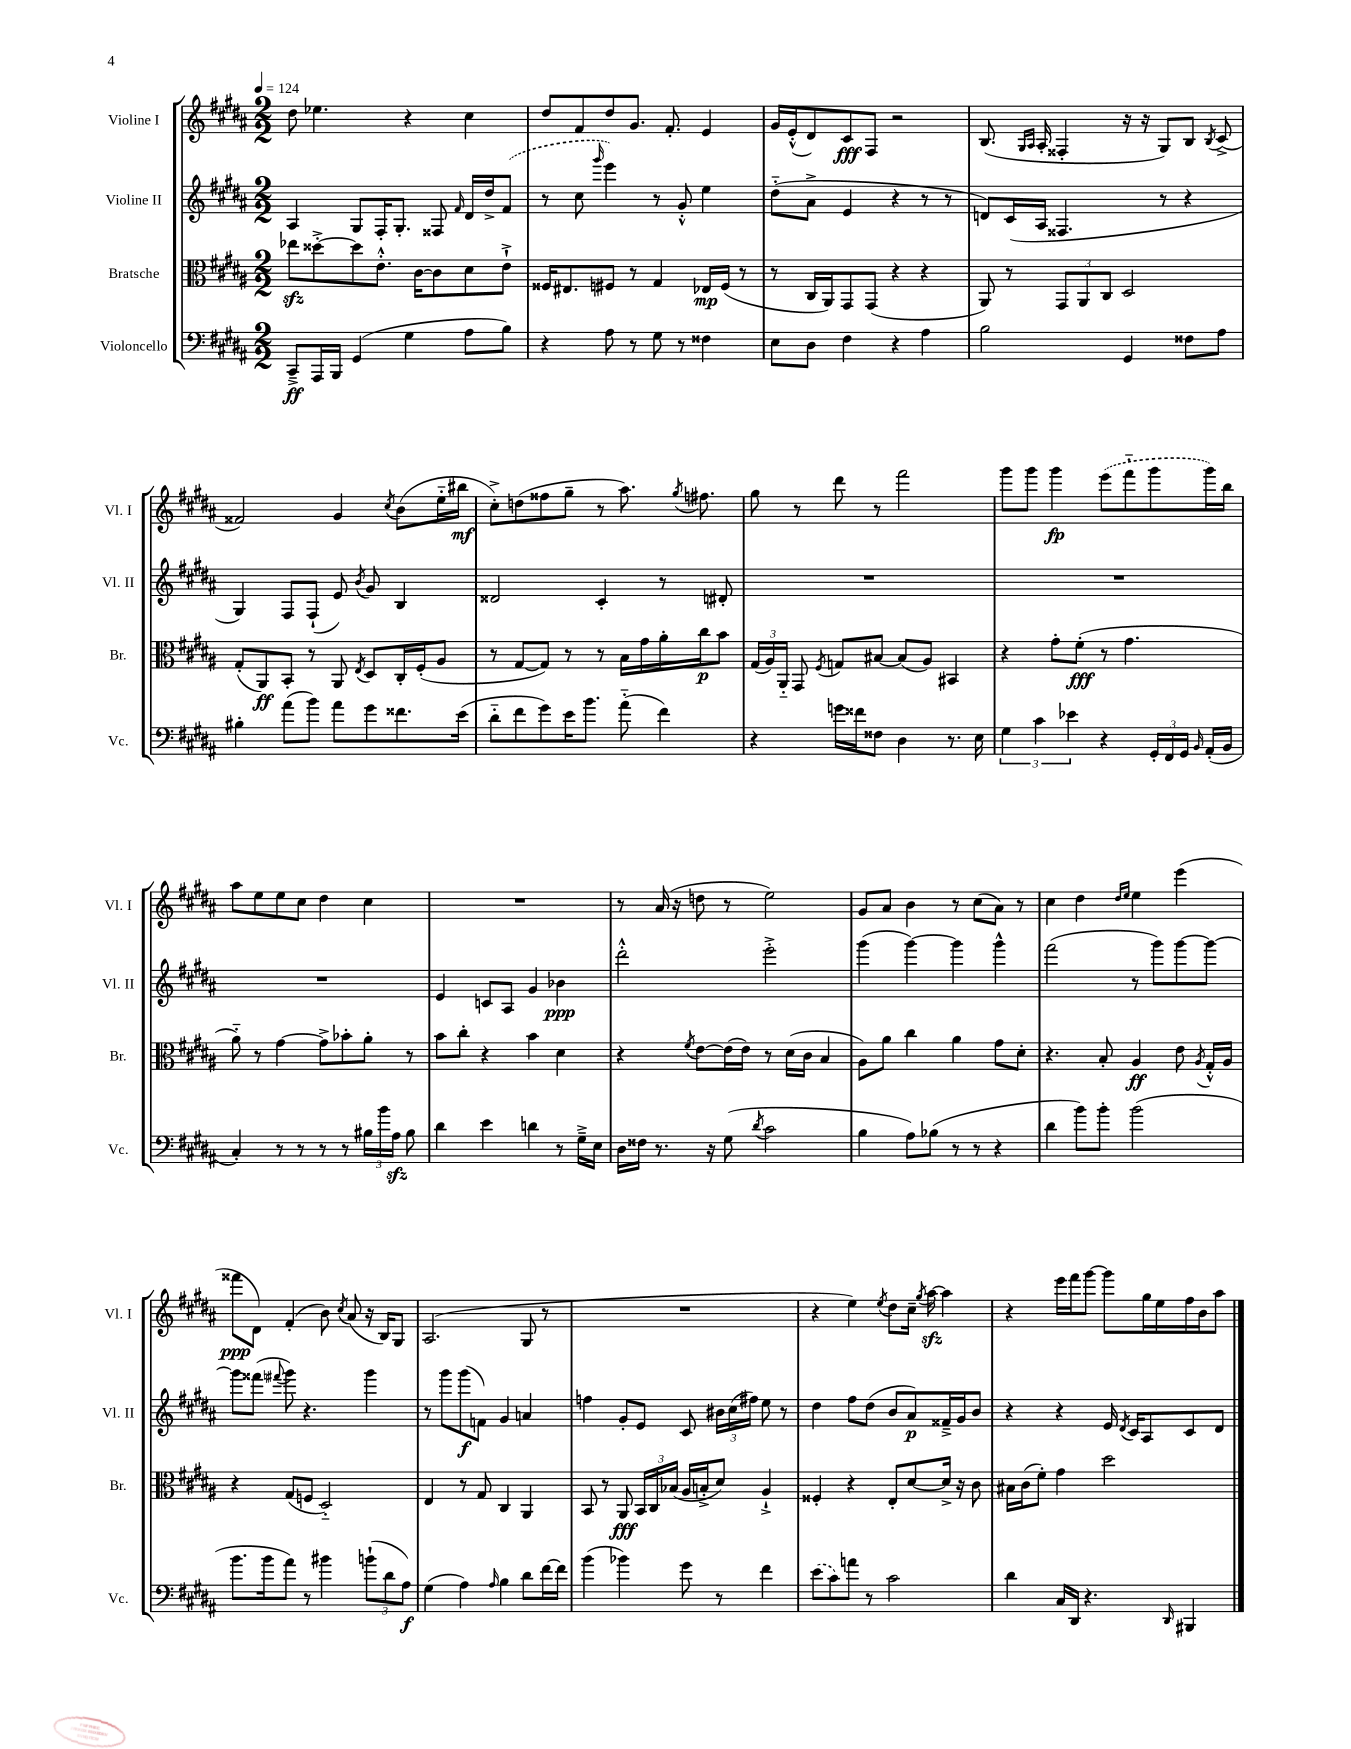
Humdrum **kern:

**kern	**kern	**kern	**kern
*staff4	*staff3	*staff2	*staff1
*clefF4	*clefC3	*clefG2	*clefG2
*k[f#c#g#d#a#]	*k[f#c#g#d#a#]	*k[f#c#g#d#a#]	*k[f#c#g#d#a#]
*M2/2	*M2/2	*M2/2	*M2/2
*MM124	*MM124	*MM124	*MM124
8CC#~^/L	8ee-\L	4A#/	8dd#\
16AAA#/L	[8dd##'^\	.	4.ee-\
16BBB/JJ	.	.	.
(4GG#/	8dd##\]	8G#/L	.
.	8.e'^^\J	16F#'/K	.
.	.	8.G#'/J	.
4G#\	.	.	4r
.	[16c#\LK	.	.
.	8c#\]	8F##/	.
.	.	16qqf#/	.
8A#\L	8d#\	16d#/LL	4cc#\
.	.	16dd#^/J	.
8B\J)	8e`^\J	(8f#/J	.
=	=	=	=
4r	16F##/LK	8r	8dd#/L
.	8.E#/	.	.
.	.	8cc#\	8f#/
.	.	16qqggg#/	.
8A#\	8F#/J	4eee\)	8dd#/
8r	8r	.	8.g#/J
8G#\	4G#/	8r	.
.	.	.	8.f#'/
8r	.	8g#'^^/	.
4F##\	16E-/LL	4ee\	4e/
.	(16F#/JJ	.	.
.	8r	.	.
=	=	=	=
8E\L	8r	(8dd#'~\L	16g#/LL
.	.	.	(16e'^^/J
8D#\J	16C#/LL	8a#^\J	8d#/)
.	16AA#/J)	.	.
4F#\	8GG#/	4e/	8c#/
.	(8GG#/J	.	8F#/J
4r	4r	4r	2r
4A#\	4r	8r	.
.	.	8r	.
=	=	=	=
2B\	8AA#/)	8d/L)	(8.B/
.	8r	(16c#/L	.
.	.	.	16qqG#/LL
.	.	.	16qqA#/JJ
.	.	16A#/JJ	16A#'/
.	12GG#/L	4.F##/	4F##'/
.	12AA#/	.	.
.	12C#/J	.	.
4GG#/	2D#/	.	16r
.	.	.	16r
.	.	8r	8G#/L)
8F##\L	.	4r	8B/J
.	.	.	8qB/
8A#\J	.	.	(8c#^/
=	=	=	=
4B#'\	(8G#'/L	4G#/)	2f##/)
.	8AA#/)	.	.
(8a#\L	8BB'/J	8F#/L	.
8b\J)	8r	(8F#`/J	.
8a#\L	8AA#/	8e/)	4g#/
.	8qE/	8qb/	.
8g#\	8D#/L	8g#/	.
.	.	.	8qcc#/
8.f##\	16C#'/L	4B/	(8b\L
.	(16F#'/J	.	.
.	8A#/J	.	16ee'~\L
(16e\Jk	.	.	16bb#\JJ
=	=	=	=
8d#'~\L	8r	2d##/	8cc#'^\L)
8f#\	[8G#/L	.	(8dd\
8g#\)	8G#/]J)	.	8ff##\
16e\K	8r	.	8gg#~\J
8.b\J	.	.	.
.	8r	4c#'/	8r
(8a#'~\	16B\LL	.	8.aa#\)
.	16g#\	.	.
4f#\)	16a#'\	8r	.
.	.	.	8qgg#/
.	16cc#\J	.	8.ff#\
.	8b\J	8d#'/	.
=	=	=	=
4r	(24G#/LL	1r	8gg#\
.	24A#/)	.	.
.	24AA#'~/JJ	.	.
.	8GG#/	.	8r
.	8qF#/	.	.
16g\LL	8G/L	.	8ddd#\
16f##\J	.	.	.
8F##\J	[8B#/J	.	8r
4D#\	(8B#/]L	.	2fff#\
.	8A#/J)	.	.
8.r	4BB#/	.	.
16E\	.	.	.
=	=	=	=
6G#\	4r	1r	8ggg#\L
.	.	.	8ggg#\J
6c#\	.	.	.
.	8g#'\L	.	4ggg#\
6e-\	.	.	.
.	(8f#'\J	.	.
4r	8r	.	(8eee\L
.	4.g#\	.	8fff#'~\
24GG#'/LL	.	.	8ggg#\
24FF#/	.	.	.
24GG#/JJ	.	.	.
16qqBB/	.	.	.
(16AA#'/LL	.	.	16ggg#\L)
16BB/JJ	.	.	16bb\JJ
=	=	=	=
4C#'/)	8a#'~\)	1r	8aa#\L
.	8r	.	8ee\
8r	[4g#\	.	8ee\
8r	.	.	8cc#\J
8r	8g#^\]L	.	4dd#\
8r	8b-'\	.	.
24B#\LL	8a#'\J	.	4cc#\
24b\	.	.	.
24A#\JJ	.	.	.
8B#\	8r	.	.
=	=	=	=
4d#\	8b\L	4e/	1r
.	8cc#'\J	.	.
4e\	4r	8c/L	.
.	.	8A#/J	.
4d\	4b\	4g#/	.
8r	4d#\	4b-\	.
16G#~^\LL	.	.	.
16E\JJ	.	.	.
=	=	=	=
16D#\LL	4r	2ddd#'^^\	8r
16F##\JJ	.	.	.
8.r	.	.	(16a#/
.	.	.	16r
.	8qf#/	.	.
.	[8e\L	.	8dd\
16r	.	.	.
(8G#\	(16e\]L	.	8r
.	16e\JJ)	.	.
8qd#/	.	.	.
2c#\	8r	2eee'^\	2ee\)
.	(16d#\LL	.	.
.	16c#\JJ	.	.
.	4B/	.	.
=	=	=	=
4B\	8A#\L)	(4ggg#\	8g#/L
.	8a#\J	.	8a#/J
8A#\L)	4cc#\	[4ggg#\)	4b\
(8B-\J	.	.	.
8r	4a#\	4ggg#\]	8r
8r	.	.	(8cc#\L
4r	8g#\L	4ggg#^^\	8a#\J)
.	8d#'\J	.	8r
=	=	=	=
4d#\	4.r	(2fff#\	4cc#\
8b\L)	.	.	4dd#\
8b'\J	8B'/	.	.
.	.	.	16qqdd#/LL
.	.	.	16qqee/JJ
(2b\	4A#/	8r	4ee\
.	.	8ggg#\L)	.
.	8e\	[8ggg#\	(4eee\
.	8qA#/	.	.
.	16G#'^^/LL	8ggg#\_J	.
.	16A#/JJ	.	.
=	=	=	=
8.b\L	4r	8ggg#\]L	8fff##\L
.	.	(8fff##\J	8d#\J)
16b\k	.	.	.
.	.	8qqfff#/	.
8a#\J)	(8G#/L	8ggg#\)	(4f#'/
8r	8F/J	4.r	.
4b#\	2D#'~/)	.	8b\)
.	.	.	8qcc#/
.	.	.	(8a#/
(12b`\L	.	4ggg#\	16r
.	.	.	16B/LK)
12d#\	.	.	.
.	.	.	8G#/J
12A#\J)	.	.	.
=	=	=	=
(4G#\	4E/	8r	(2.A#/
.	.	8ggg#\L	.
4A#\)	8r	(8ggg#\	.
.	8G#/	8f\J)	.
16qqA#/	.	.	.
4B\	4C#/	4g#/	.
8d#\L	4AA#/	4a/	8G#/
[16f#\L	.	.	8r
16f#\]JJ	.	.	.
=	=	=	=
(4b\	8BB/	4ff\	1r
.	8r	.	.
4b-\)	8AA#/	8g#'/L	.
.	24BB/LL	8e/J	.
.	24C#/	.	.
.	(24B-/JJ	.	.
8g#\	16A#/LL	8c#/	.
.	16B'^/J	.	.
8r	8d#/J)	24b#\LL	.
.	.	(24cc#\	.
.	.	24ff#\JJ)	.
4f#\	4A#`^/	8ee\	.
.	.	8r	.
=	=	=	=
(8e\L	4F##'/	4dd#\	4r
8c#\)	.	.	.
8a\J	4r	8ff#\L	4ee\)
8r	.	(8dd#\J	.
.	.	.	8qee/
2c#\	8E'/L	8b/L	8dd#\L
.	[8d#/	8a#/)	16cc#~\Jk
.	.	.	8qgg#/
.	.	.	[16aa#\
.	16d#^/]Jk	16f##~^/L	4aa#\]
.	16r	16g#/J	.
.	8c#\	8b/J	.
=	=	=	=
4d#\	16B#\LL	4r	4r
.	(16c#\J	.	.
.	8f#'\J)	.	.
16C#/LL	4g#\	4r	16eee\LL
16DD#/JJ	.	.	16fff#\J
4.r	.	.	[8ggg#\J
.	2dd#\	16e/	8ggg#\]L
.	.	8qd#/	.
.	.	16c#/LK	.
.	.	8A#/	16gg#\L
.	.	.	16ee\
16qqDD#/	.	.	.
4BBB#/	.	8c#/	16ff#\
.	.	.	16b\J
.	.	8d#/J	8aa#\J
==	==	==	==
*-	*-	*-	*-
